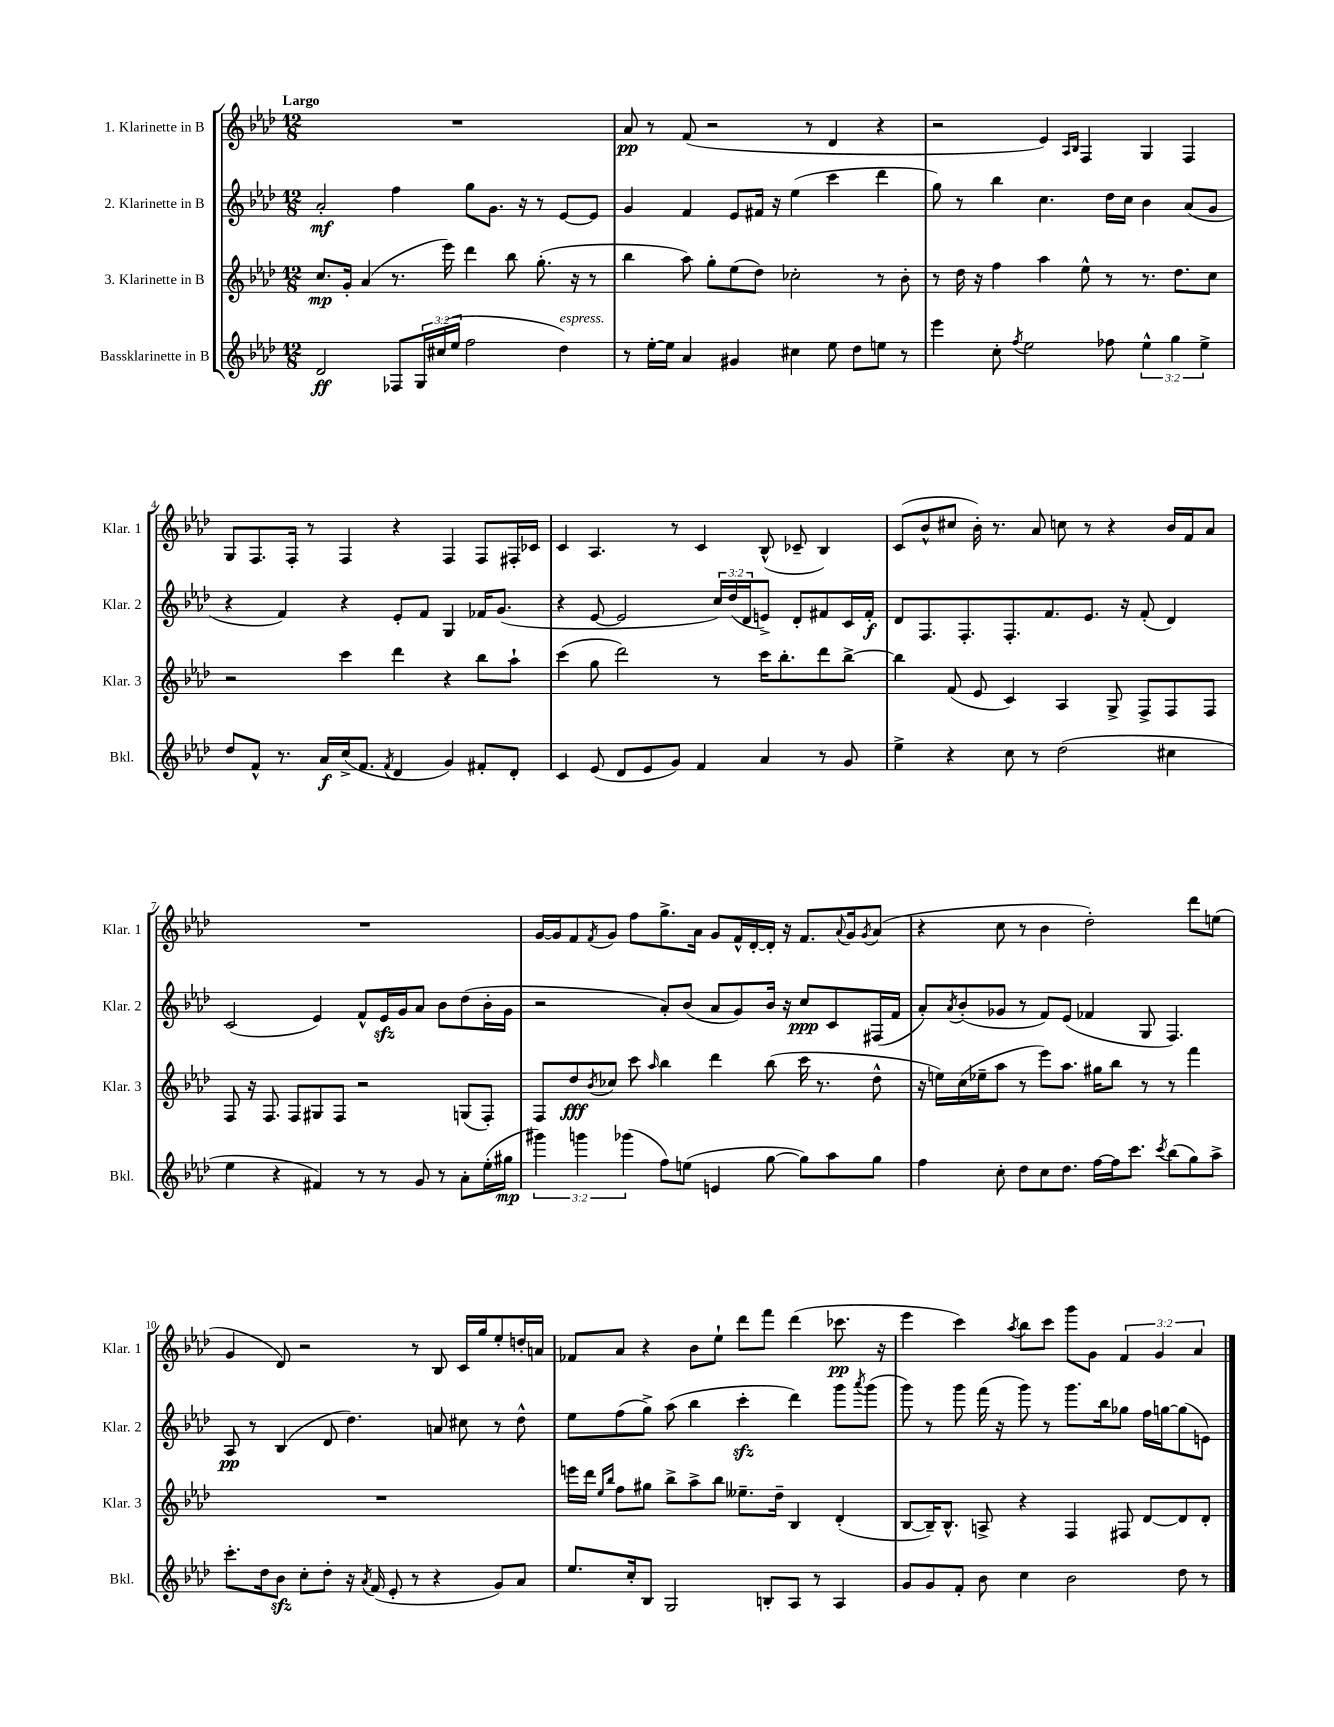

**kern	**kern	**kern	**kern
*staff4	*staff3	*staff2	*staff1
*clefG2	*clefG2	*clefG2	*clefG2
*k[b-e-a-d-]	*k[b-e-a-d-]	*k[b-e-a-d-]	*k[b-e-a-d-]
*M12/8	*M12/8	*M12/8	*M12/8
2d-	8.cc	2a-'	1.r
.	16g'	.	.
.	(4a-	.	.
8F-	8.r	4ff	.
24G	.	.	.
(24cc#	.	.	.
.	16eee-)	.	.
24ee-	.	.	.
2ff	4ddd-	8gg	.
.	.	8.g	.
.	8bb-	.	.
.	.	16r	.
.	(8.gg'	8r	.
4dd-)	.	[8e-	.
.	16r	.	.
.	8r	8e-]	.
=	=	=	=
8r	4bb-	4g	8a-
[16ee-'	.	.	8r
16ee-]	.	.	.
4a-	8aa-)	4f	(8f
.	8gg'	.	2r
4g#	(8ee-	8e-	.
.	8dd-)	16f#	.
.	.	16r	.
4cc#	2cc-'	(4ee-	.
.	.	.	8r
8ee-	.	4ccc	4d-
8dd-	.	.	.
8ee	8r	4ddd-	4r
8r	8b-'	.	.
=	=	=	=
4eee-	8r	8gg)	2r
.	16dd-	8r	.
.	16r	.	.
8cc'	4ff	4bb-	.
8qff	.	.	.
2ee-	.	.	.
.	4aa-	4.cc	4e-)
.	.	.	16qqA-
.	.	.	16qqB-
.	8ee-^^	.	4F
8ff-	8r	16dd-	.
.	.	16cc	.
6ee-^^	8.r	4b-	4G
6gg	.	.	.
.	8.dd-	.	.
.	.	(8a-	4F
6ee-^	.	.	.
.	8cc	8g	.
=	=	=	=
8dd-	2r	4r	8G
8f^^	.	.	8.F
8.r	.	4f)	.
.	.	.	16F'
.	.	.	8r
16a-	.	.	.
(16cc^	4ccc	4r	4F
8.f	.	.	.
8qf	.	.	.
4d-	4ddd-	8e-'	4r
.	.	8f	.
4g)	4r	4G	4F
8f#'	8bb-	16f-	8F
.	.	(8.g	.
8d-'	8aa-`	.	16F#'
.	.	.	16c-
=	=	=	=
4c	(4ccc	4r	4c
(8e-	8gg	[8e-	4.A-
8d-	2ddd-)	2e-]	.
8e-	.	.	.
8g)	.	.	8r
4f	.	.	4c
.	8r	24cc)	.
.	.	(24dd-	.
.	.	24d-	.
4a-	16ccc	8e^)	(8B-^^
.	8.bb-'	.	.
.	.	8d-'	8c-~
8r	8ddd-	8f#	4B-)
8g	[8bb-^	16c	.
.	.	16f#'	.
=	=	=	=
4ee-^	4bb-]	8d-	(8c
.	.	8.F	8b-^^
4r	(8f	.	8cc#
.	.	8.F'	.
.	8e-	.	16b-')
.	.	.	8.r
8cc	4c)	8.F'	.
8r	.	.	8a-
.	.	8.f	.
(2dd-	4A-	.	8cc
.	.	8.e-	8r
.	8G^	.	4r
.	.	16r	.
.	8F^	(8f'	.
4cc#	8F	4d-)	16b-
.	.	.	16f
.	8F	.	8a-
=	=	=	=
4ee-	8F	(2c	1.r
.	16r	.	.
.	8.F	.	.
4r	.	.	.
.	8F	.	.
4f#)	8G#	4e-)	.
.	8F	.	.
8r	2r	8f^^	.
8r	.	16e-	.
.	.	16g	.
8g	.	8a-	.
8r	.	8b-	.
8a-'	(8G	(8dd-	.
(16ee-'	8F')	16b-'	.
16gg#	.	16g	.
=	=	=	=
6ggg#)	8F	2r	[16g
.	.	.	16g]
.	8dd-	.	8f
6ggg	.	.	.
.	8qb-	.	8qf
.	8cc-	.	8g
(6ggg-	.	.	.
.	8ccc	.	8ff
.	16qqaa-	.	.
8ff)	4bb-	8a-')	8.gg^
(8ee	.	(8b-	.
.	.	.	16a-
4e	4ddd-	8a-	8g
.	.	8g)	16f^^
.	.	.	[16d-'
[8gg	(8bb-	16b-	16d-']
.	.	16r	16r
8gg])	16ccc	8cc	8.f
.	8.r	.	.
8aa-	.	8c	.
.	.	.	8qqa-
.	.	.	16g
.	.	.	8qg
8gg	8dd-^^	(16F#	(8a-
.	.	16f	.
=	=	=	=
4ff	16r	8a-')	4r
.	16ee)	.	.
.	.	8qa-	.
.	(16cc	(8b-'	.
.	16ee-~	.	.
8cc'	8aa-	8g-	8cc
8dd-	8r	8r	8r
8cc	8eee-)	8f)	4b-
8.dd-	8.aa-	(8e-	.
.	.	4f-	2dd-')
[16ff	16gg#	.	.
16ff]	8bb-	.	.
8.ccc	.	.	.
.	8r	8G	.
8qccc	.	.	.
(8bb-	8r	4.F)	.
8gg)	4fff	.	8ddd-
8aa-^	.	.	(8ee
=	=	=	=
8.ccc'	1.r	8A-	4g
.	.	8r	.
16dd-	.	.	.
8b-	.	(4B-	8d-)
8cc'	.	.	2r
8dd-'	.	8d-	.
16r	.	4.dd-)	.
8qa-	.	.	.
(16f	.	.	.
8e-'	.	.	.
8r	.	.	8r
4r	.	8a	8B-
.	.	8cc#	16c
.	.	.	16gg
8g)	.	8r	8ee-'
8a-	.	8dd-^^	16dd'
.	.	.	16a
=	=	=	=
8.ee-	16eee	8ee-	8f-
.	16ddd-	.	.
.	16qqee-	.	.
.	16qqbb-	.	.
.	8ff	(8ff	8a-
16cc'	.	.	.
8B-	8gg#	8gg^)	4r
2G	8bb-^	(8aa-	.
.	8aa-^	4bb-	8b-
.	8bb-	.	8ee-`
.	8.ee--~	4ccc'	8ddd-
8B'	.	.	8fff
.	16dd-~	.	.
8A-	4B-	4ddd-)	(4ddd-
8r	.	.	.
4A-	(4d-'	8ggg	8.ccc-
.	.	8qaaa-	.
.	.	(8ggg	.
.	.	.	16r
=	=	=	=
8g	[8B-	8ggg)	4eee-
8g	16B-~])	8r	.
.	8.B-^^	.	.
8f'	.	8ggg	4ccc)
8b-	8A^	(16fff	.
.	.	16r	.
.	.	.	8qaa-
4cc	4r	8ggg)	8bb-
.	.	8r	8ccc
2b-	4F	8.ggg	8ggg
.	.	.	8g
.	.	16bb-	.
.	8F#	8gg-	6f
.	[8d-	16ff	.
.	.	.	6g
.	.	[16gg	.
8dd-	8d-]	(8gg]	.
.	.	.	6a-
8r	8d-'	8e)	.
==	==	==	==
*-	*-	*-	*-
